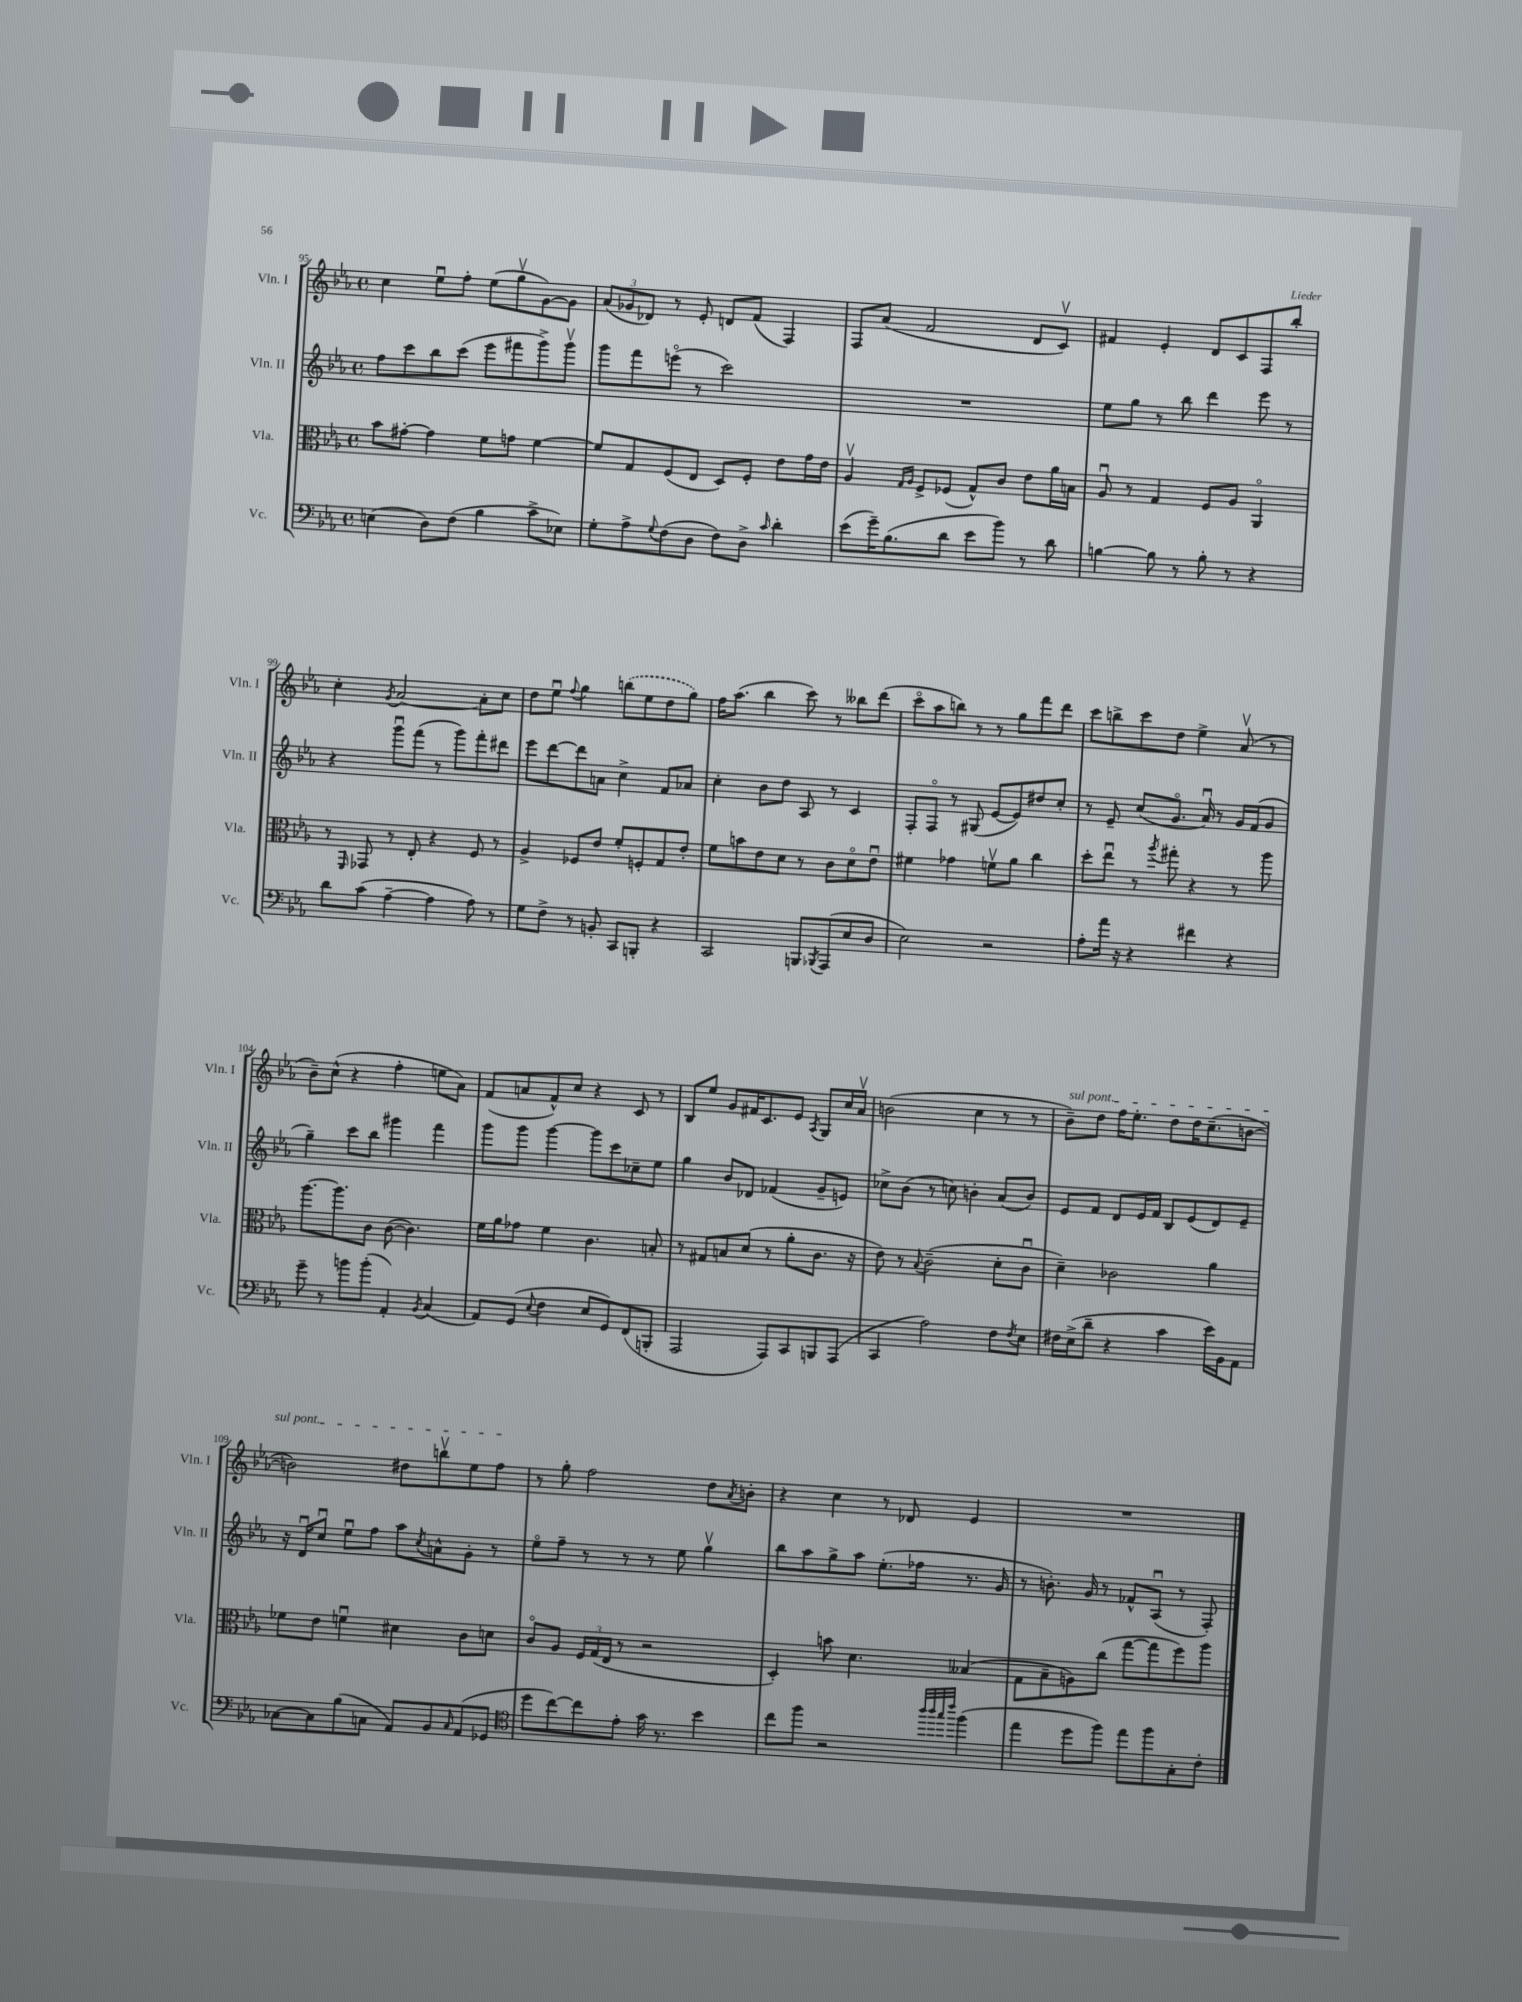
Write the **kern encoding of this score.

**kern	**kern	**kern	**kern
*staff4	*staff3	*staff2	*staff1
*clefF4	*clefC3	*clefG2	*clefG2
*k[b-e-a-]	*k[b-e-a-]	*k[b-e-a-]	*k[b-e-a-]
*M4/4	*M4/4	*M4/4	*M4/4
*met(c)	*met(c)	*met(c)	*met(c)
(4E	8b-	8ff	4cc
.	[8g#'	8ccc	.
8D)	4g#]	8bb-	8ee-u
(8F	.	(8ccc	8ff'
4B-	8f	8eee-	(8ee-
.	8g	8fff#	8ggv
8c^	[4f	8ggg^)	[8g)
8E-)	.	8gggv	8g]
=	=	=	=
8G'	8f]	8ggg	(12a-
.	.	.	12g-
8A-^	8G	8fff	.
.	.	.	12d-)
8qqG	.	.	.
(8F	(8F	(8eeeo	8r
8D	8E-	8r	8e-'
8F)	8D)	2ccc)	8d
8D^	8F'	.	(8f
16qqc	.	.	.
4d'	8e-	.	4F)
.	16g	.	.
.	16e-	.	.
=	=	=	=
(8e-	4A-v	1r	8F
16g~)	.	.	(8a-
(8.B-	.	.	.
.	16qqG	.	.
.	16qqA-	.	.
.	8F^	.	2f
8d	(8F-	.	.
8e-	8G^^)	.	.
8b-)	8c	.	.
8r	8e-	.	8d
8d	16a-	.	8cv)
.	16B	.	.
=	=	=	=
[4B	8A-u	8ee-	4f#
.	8r	8gg	.
8B]	4G	8r	4e-'
8r	.	8bb-	.
8B'	8F	4ddd	8d
8r	8A-	.	8c
4r	4AA-o	8eee-	8F
.	.	8r	8bb-'
=	=	=	=
8d	8r	4r	4cc'
.	16qqFF	.	.
(8c	8GG-	.	.
.	.	.	8qg
[4A-~	8r	8gggu	[2a-
.	8E-'	(8fff	.
4A-]	4r	8r	.
.	.	8ggg)	.
8A-)	8F	8fff'	8a-']
8r	8r	8ddd#	8cc
=	=	=	=
8G	4A-^	8eee-	8dd
8F^	.	[8ddd	8ee-u
.	.	.	8qqff
8r	8F-	8ddd]	4gg
8BB'	8e-	8a	.
8CC	8f'	4cc^	(8bb
8BBB'	8F'	.	8ee-
4r	8G	8f	8dd
.	8e-'	8a-	8gg)
=	=	=	=
2CC	8f	4cc'	16ff
.	.	.	(8.aa-
.	8b	.	.
.	8e-	8b-	4bb-
.	8d	8dd	.
8BBB	8r	8A-	8ccc)
8qBBB-	.	.	.
(8AAA-	8c	8r	8r
8E-	8do	4c	8bb--
8D	8e-u	.	(8ddd
=	=	=	=
2E-)	4f#	8F'	8ccco
.	.	8Fo	8aa-
.	4g-	8r	8bb)
.	.	(8G#	8r
2r	8fv	[8e-	8r
.	8a-	8e-])	8gg
.	4cc	8dd#	8fff
.	.	8cc'	8ddd
=	=	=	=
8A-'	8dd'	8r	8ccc
16a-	8ee-u	8e-~	8bb^
16r	.	.	.
4r	8r	(8cc	8ccc
.	8qaa-	.	.
.	8gg#'	8.go	8dd
4f#	4r	.	4ee-^
.	.	16a-u)	.
.	.	8r	.
4r	8r	16g	(8a-v
.	.	(16f	.
.	8aa-	8g	8r
=	=	=	=
8g~	[8.aa-	4gg~)	8b-~)
8r	.	.	(8cc^^
.	8.aa-]	.	.
8b	.	8ccc	4r
(8b'	8c	8bb-	.
4AA-')	([8c	4ggg#	4ff'
.	4.c])	.	.
8qBB-	.	.	.
(4C	.	4fff	8ee
.	.	.	8a-)
=	=	=	=
8AA-)	16f	8ggg	(8f
.	16a-	.	.
(8GG	8g-	8ggg	8a
8qqE-	.	.	.
4F	4f	[4ggg	8f^^)
.	.	.	8cc
8E-	4.c	8ggg]	4r
8GG)	.	8ccc	.
(8FF	.	8cc-~	8c
8BBB'	8B'	8ee-	8r
=	=	=	=
2AAA-	8r	4gg	8B-
.	8G#	.	8ee-
.	8B	8b-	8g
.	(8d	8d-	16f#
.	.	.	8.c
8AAA-)	8r	(4f-	.
8CC	8a-'	.	8e-
.	.	.	8qA-
8BBB	8.c	8g~	8G
(8AAA-	.	8e)	16cc
.	16r	.	16a-v
=	=	=	=
4CC	8e-)	8cc-^	(2b
.	8r	(8b-	.
.	8qqB-	.	.
2A-)	(2c~	8r	.
.	.	8cc)	.
.	.	4b'	4cc
8F	8d'	(8a-	8r
8qF	.	.	.
8E-	8cu	8b)	8r
=	=	=	=
16F#	4d~)	8e-	8b-~)
(16E-^	.	.	.
8d~	.	8f	8dd
4r	2c-	8d	16ff
.	.	.	8.ee-'
.	.	16e-	.
.	.	16f	.
4c	.	8B-	8dd
.	.	(8e-	16dd
.	.	.	(8.cc~
16e-)	4a-	8d)	.
16BB-	.	.	.
8AA-	.	8e-~	[8b
=	=	=	=
[8C-	8f-	16r	2b])
.	.	16du	.
8C-]	8e-	8ccu	.
(8B-	4fu	8ee-u	.
8C	.	8ff	.
8AA-)	4d#	8aa-	8dd#
.	.	8qcc	.
8BB-	.	8a^^	8bbv
16qqC	.	.	.
(8AA-	8c	8g'	8ee-
8GG-	8d	8r	8ff
=	=	=	=
*clefC4	*	*	*
8dd	8co	8ee-o	8r
[8cc)	8A-	8ff~	8gg'
8cc]	24F	8r	2ff
.	(24G	.	.
.	24E-	.	.
8e-'	8r	8r	.
16g	2r	8r	.
8.r	.	.	.
.	.	8ee-	.
4b-	.	4ggv	8dd
.	.	.	8qa-
.	.	.	8b'
=	=	=	=
8cc	4D')	8bb-	4r
8ff	.	8aa-	.
2r	8b	8gg^	4cc
.	4.d	8aa-	.
.	.	(8.ee-'	8r
.	.	.	8d-
.	.	16ff-	.
32qqaa-	.	.	.
32qqaa-	.	.	.
32qqgg	.	.	.
32qqccc	.	.	.
(4ff	(4B--	8.r	4e-
.	.	16g	.
=	=	=	=
4ee-	8G	8r	1r
.	8B-~	8.b')	.
8dd	8A)	.	.
.	.	16g	.
8ff)	(8cc	8r	.
8ee-	[8gg	8f-^^	.
8ff	8gg]	(8A-u	.
8G'	8ff)	8r	.
8c'	8aa-	8F')	.
==	==	==	==
*-	*-	*-	*-
